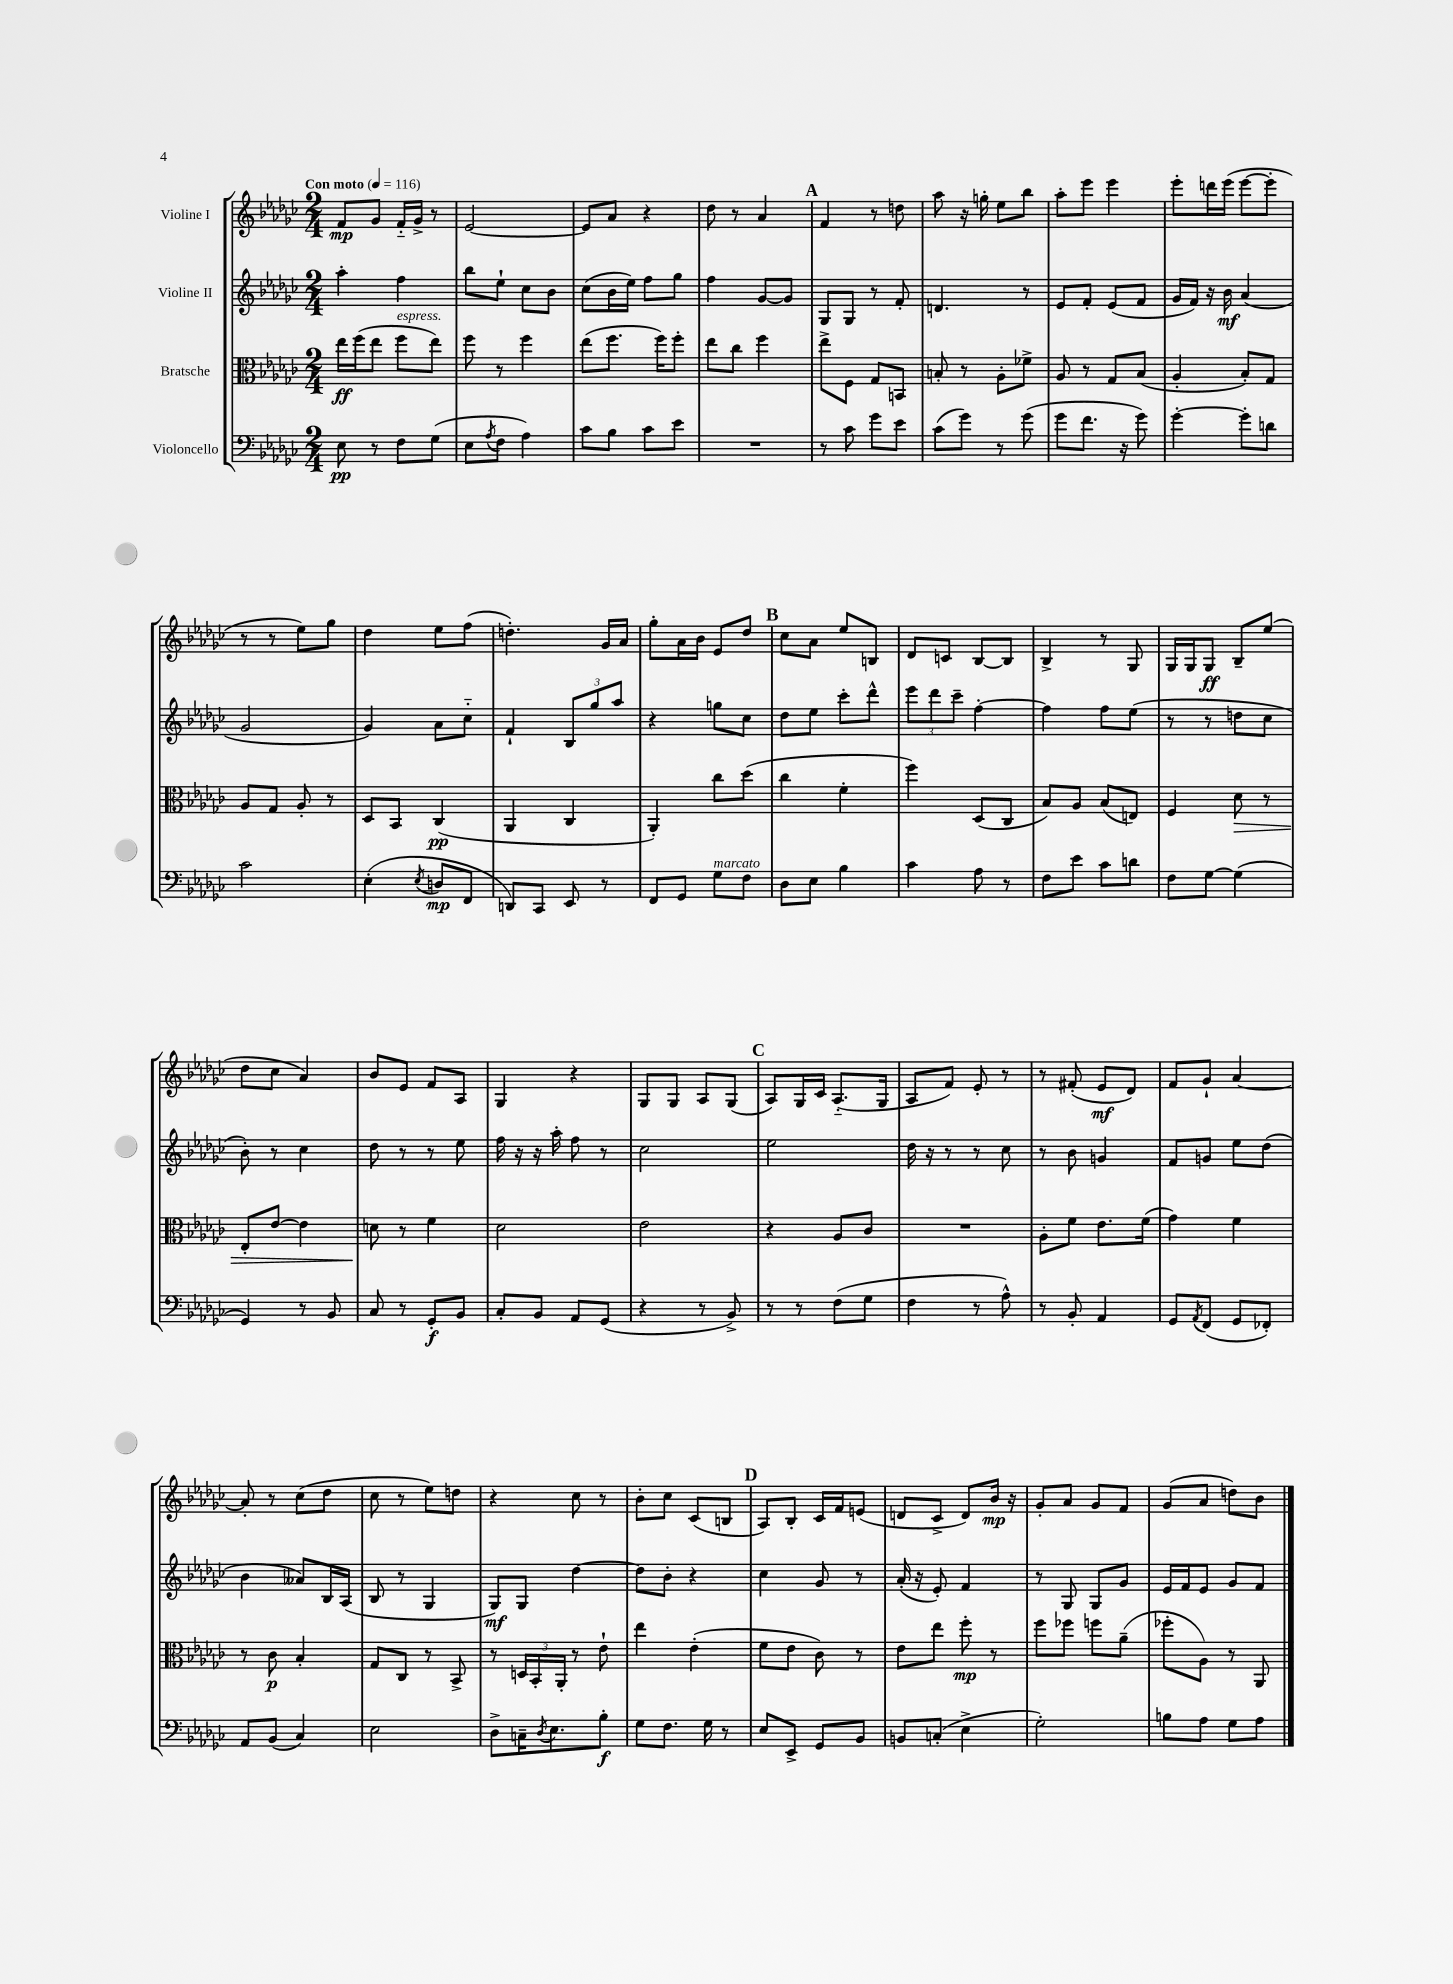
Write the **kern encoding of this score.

**kern	**kern	**kern	**kern
*staff4	*staff3	*staff2	*staff1
*clefF4	*clefC3	*clefG2	*clefG2
*k[b-e-a-d-g-c-]	*k[b-e-a-d-g-c-]	*k[b-e-a-d-g-c-]	*k[b-e-a-d-g-c-]
*M2/4	*M2/4	*M2/4	*M2/4
*MM116	*MM116	*MM116	*MM116
8E-\	16ee-\LL	4aa-'\	8f/L
.	(16ff\J	.	.
8r	8ee-\J	.	8g-/J
8F\L	8ff\L	4ff\	16f'~/LL
.	.	.	16g-^/JJ
(8G-\J	8ee-\J)	.	8r
=	=	=	=
8E-\L	8ff\	8bb-\L	[2e-/
8qA-/	.	.	.
8F\J	8r	8ee-`\J	.
4A-\)	4ff\	8cc-\L	.
.	.	8b-\J	.
=	=	=	=
8c-\L	(8ee-\L	(8cc-\L	8e-/]L
8B-\J	8.ff\J	16b-\L	8a-/J
.	.	16ee-\JJ)	.
8c-\L	.	8ff\L	4r
.	16ff\LK)	.	.
8e-\J	8ff'\J	8gg-\J	.
=	=	=	=
2r	8ee-\L	4ff\	8dd-\
.	8cc-\J	.	8r
.	4ff\	[8g-/L	4a-/
.	.	8g-/]J	.
=	=	=	=
8r	8ee-^\L	8G-/L	4f/
8c-\	8F\J	8G-/J	.
8g-\L	8G-/L	8r	8r
8e-\J	8BB/J	8f'/	8dd\
=	=	=	=
(8c-\L	8B'/	4.d/	8aa-\
8g-\J)	8r	.	16r
.	.	.	16gg'\
8r	8A-'\L	.	8ee-\L
(8g-\	8f-^\J	8r	8bb-\J
=	=	=	=
8g-\L	8A-/	8e-/L	8aa-'\L
8.f\J	8r	8f'/J	8eee-\J
.	8G-/L	(8e-/L	4eee-\
16r	.	.	.
8g-\)	(8B-/J	8f/J	.
=	=	=	=
[4g-'\	4A-'/	16g-/LL	8eee-'\L
.	.	16f/JJ)	.
.	.	16r	16ddd\L
.	.	16b-\	(16eee-\JJ
8g-'\]L	8B-'/L)	(4a-/	[8eee-\L
8d\J	8G-/J	.	8eee-'\]J
=	=	=	=
2c-\	8A-/L	2g-/	8r
.	8G-/J	.	8r
.	8A-'/	.	8ee-\L)
.	8r	.	8gg-\J
=	=	=	=
(4E-'\	8D-/L	4g-/)	4dd-\
.	8BB-/J	.	.
8qE-/	.	.	.
8D/L	(4C-/	8a-\L	8ee-\L
8FF/J	.	8cc-'~\J	(8ff\J
=	=	=	=
8DD/L)	4AA-/	4f`/	4.dd'\)
8CC-/J	.	.	.
8EE-/	4C-/	12B-/L	.
.	.	12gg-/	.
8r	.	.	16g-/LL
.	.	12aa-/J	.
.	.	.	16a-/JJ
=	=	=	=
8FF/L	4AA-'/)	4r	8gg-'\L
8GG-/J	.	.	16a-\L
.	.	.	16b-\JJ
8G-\L	8cc-\L	8gg\L	8e-/L
8F\J	(8dd-\J	8cc-\J	8dd-/J
=	=	=	=
8D-\L	4cc-\	8dd-\L	8cc-\L
8E-\J	.	8ee-\J	8a-\J
4B-\	4f'\	8ccc-'\L	8ee-/L
.	.	8ddd-^^\J	8B/J
=	=	=	=
4c-\	4ff\)	12eee-\L	8d-/L
.	.	12ddd-\	.
.	.	.	8c/J
.	.	12ccc-~\J	.
8A-\	(8D-/L	[4ff'\	[8B-/L
8r	8C-/J	.	8B-/]J
=	=	=	=
8F\L	8B-/L)	4ff\]	4B-^/
8e-\J	8A-/J	.	.
8c-\L	(8B-/L	8ff\L	8r
8d\J	8E/J)	(8ee-\J	8G-/
=	=	=	=
8F\L	4F/	8r	16G-/LL
.	.	.	16G-/J
[8G-\J	.	8r	8G-/J
(4G-\]	8d-\	8dd\L	8B-~/L
.	8r	8cc-\J	(8ee-/J
=	=	=	=
4GG-/)	8E-'/L	8b-'\)	8dd-\L
.	[8e-/J	8r	8cc-\J
8r	4e-\]	4cc-\	4a-/)
8BB-/	.	.	.
=	=	=	=
8C-/	8d\	8dd-\	8b-/L
8r	8r	8r	8e-/J
8GG-'/L	4f\	8r	8f/L
8BB-/J	.	8ee-\	8A-/J
=	=	=	=
8C-'/L	2d-\	16ff\	4G-/
.	.	16r	.
8BB-/J	.	16r	.
.	.	16aa-'\	.
8AA-/L	.	8ff\	4r
(8GG-/J	.	8r	.
=	=	=	=
4r	2e-\	2cc-\	8G-/L
.	.	.	8G-/J
8r	.	.	8A-/L
8BB-^/)	.	.	(8G-/J
=	=	=	=
8r	4r	2ee-\	8A-/L)
8r	.	.	16G-/L
.	.	.	16c-/JJ
(8F\L	8A-/L	.	(8.A-'~/L
8G-\J	8c-/J	.	.
.	.	.	16G-/Jk
=	=	=	=
4F\	2r	16dd-\	8A-/L
.	.	16r	.
.	.	8r	8f/J)
8r	.	8r	8e-'/
8A-^^\)	.	8cc-\	8r
=	=	=	=
8r	8A-'\L	8r	8r
8BB-'/	8f\J	8b-\	(8f#'/
4AA-/	8.e-\L	4g/	8e-/L
.	.	.	8d-/J)
.	(16f\Jk	.	.
=	=	=	=
8GG-/L	4g-\)	8f/L	8f/L
8qAA-/	.	.	.
(8FF/J	.	8g/J	8g-`/J
8GG-/L	4f\	8ee-\L	[4a-/
8FF-'/J)	.	(8dd-\J	.
=	=	=	=
8AA-/L	8r	4b-\	8a-'/]
(8BB-/J	8c-\	.	8r
4C-/)	4B-'/	8a--/L)	(8cc-\L
.	.	16B-/L	8dd-\J
.	.	(16A-/JJ	.
=	=	=	=
2E-\	8G-/L	8B-/	8cc-\
.	8C-/J	8r	8r
.	8r	4G-/	8ee-\L)
.	8BB-^/	.	8dd\J
=	=	=	=
8D-^\L	8r	8G-/L)	4r
16C~\K	24D/LL	8G-/J	.
.	24BB-'/	.	.
8qD-/	.	.	.
8.E-\	.	.	.
.	24AA-'/JJ	.	.
.	8r	[4dd-\	8cc-\
8B-'\J	8e-`\	.	8r
=	=	=	=
8G-\L	4ee-\	8dd-\]L	8b-'\L
8.F\J	.	8b-'\J	8cc-\J
.	(4e-'\	4r	(8c-/L
16G-\	.	.	.
8r	.	.	8B/J
=	=	=	=
8E-/L	8f\L	4cc-\	8A-/L)
8EE-^/J	8e-\J	.	8B-'/J
8GG-/L	8c-\)	8g-/	16c-/LL
.	.	.	16f/J
8BB-/J	8r	8r	(8e/J
=	=	=	=
8BB/L	8e-\L	(16a-'/	8d/L
.	.	16r	.
(8C'/J	8ee-\J	8e-'/)	8c-^/J
4E-^\	8ff'\	4f/	8d/L)
.	8r	.	16b-/Jk
.	.	.	16r
=	=	=	=
2G-'\)	8ff\L	8r	8g-'/L
.	8ff-\J	8G-/	8a-/J
.	8ff\L	8G-/L	8g-/L
.	(8a-~\J	8g-/J	8f/J
=	=	=	=
8B\L	8ff-'\L	16e-/LL	(8g-/L
.	.	16f/J	.
8A-\J	8A-\J)	8e-/J	8a-/J
8G-\L	8r	8g-/L	8dd\L)
8A-\J	8AA-/	8f/J	8b-\J
==	==	==	==
*-	*-	*-	*-
